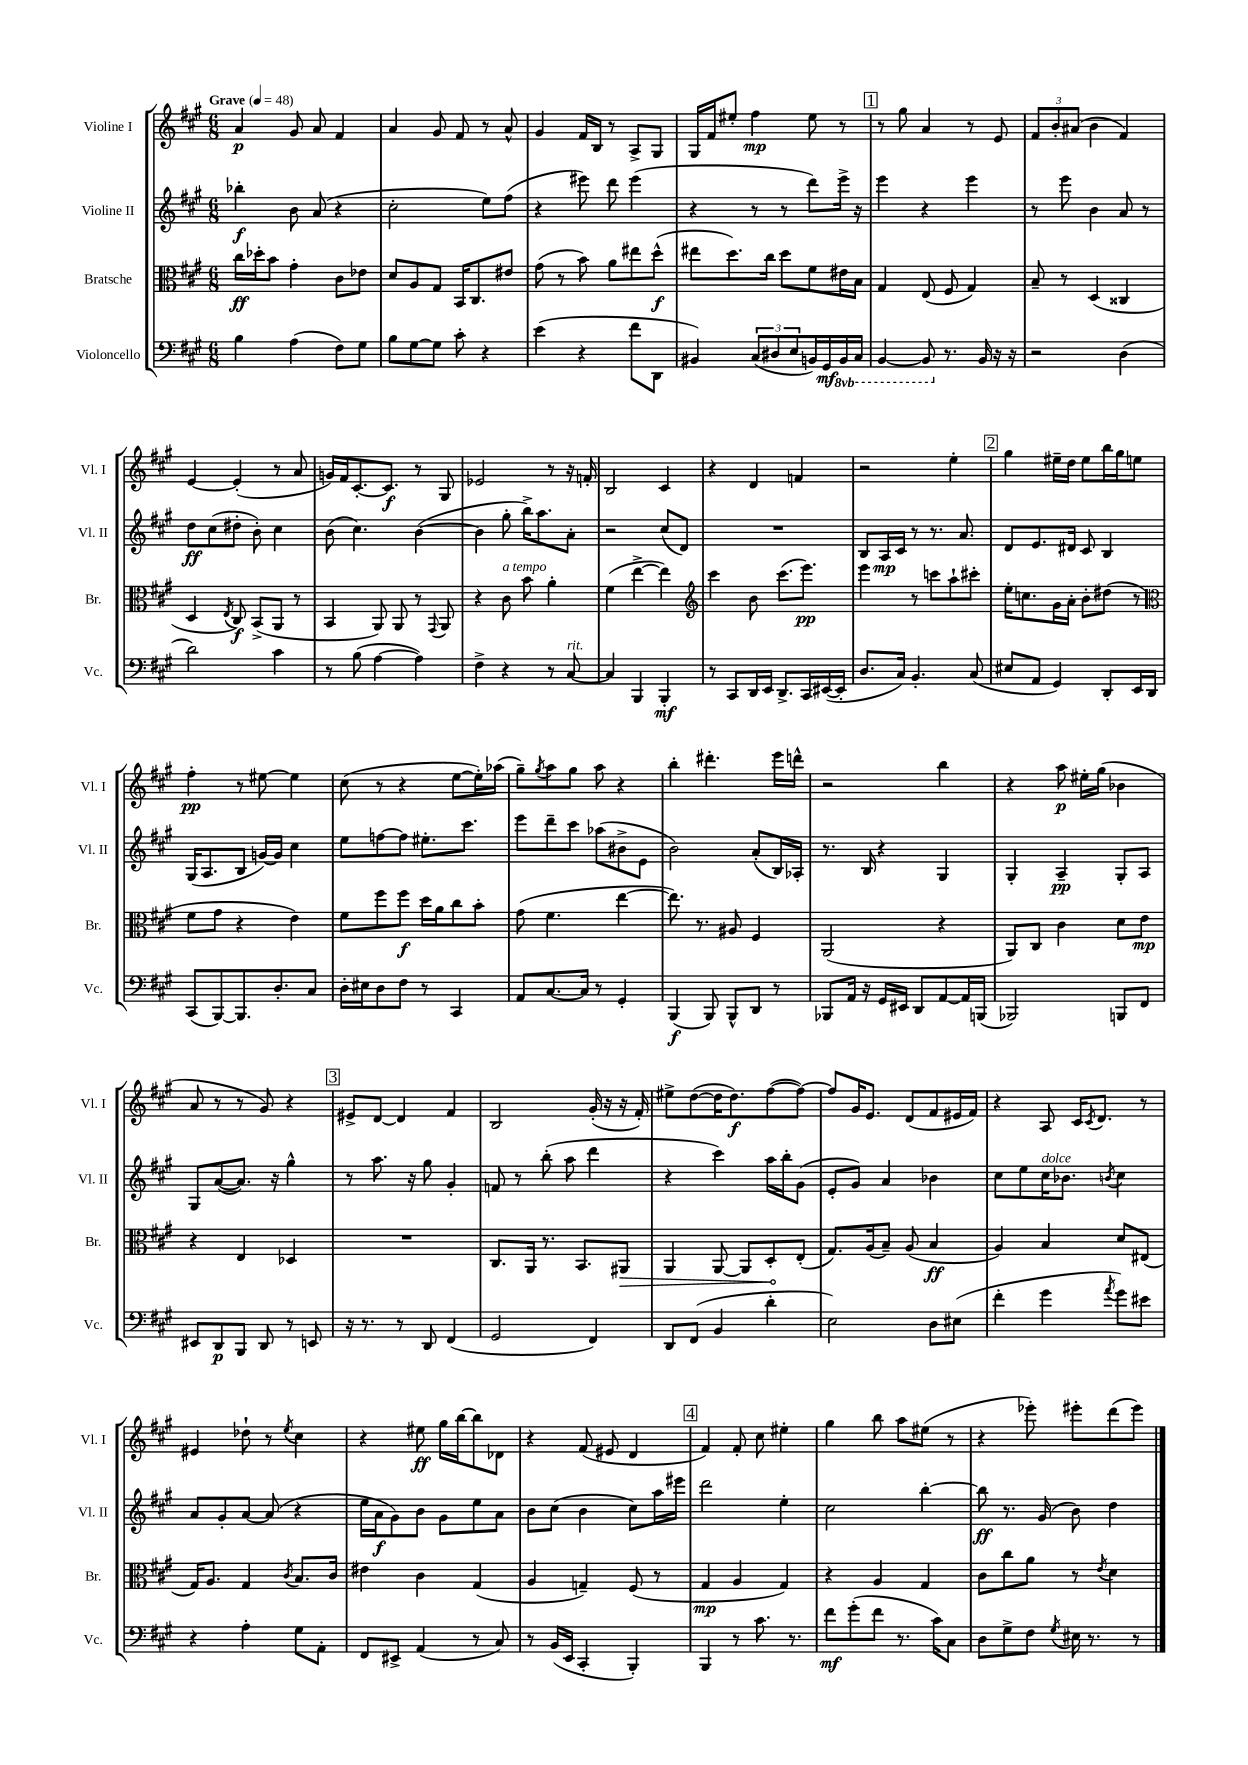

**kern	**dynam	**kern	**dynam	**kern	**dynam	**kern	**dynam
*part4	*part4	*part3	*part3	*part2	*part2	*part1	*part1
*staff4	*staff4	*staff3	*staff3	*staff2	*staff2	*staff1	*staff1
*I"Violoncello	*	*I"Bratsche	*	*I"Violine II	*	*I"Violine I	*
*I'Vc.	*	*I'Br.	*	*I'Vl. II	*	*I'Vl. I	*
*clefF4	*	*clefC3	*	*clefG2	*	*clefG2	*
*k[f#c#g#]	*	*k[f#c#g#]	*	*k[f#c#g#]	*	*k[f#c#g#]	*
*M6/8	*	*M6/8	*	*M6/8	*	*M6/8	*
*MM48	*	*MM48	*	*MM48	*	*MM48	*
=1	=1	=1	=1	=1	=1	=1	=1
!	!	!	!	!	!	!LO:TX:a:B:t=Grave	!
4B\	.	16cc#\LL	ff	4bb-X'\	f	4a/	p
.	.	16dd-X'\J	.	.	.	.	.
.	.	8b\J	.	.	.	.	.
(4A\	.	4g#'\	.	8b\	.	8g#/	.
.	.	.	.	(8a/	.	8a/	.
8F#\L)	.	8c#\L	.	4r	.	4f#/	.
8G#\J	.	8e-X\J	.	.	.	.	.
=2	=2	=2	=2	=2	=2	=2	=2
8B\L	.	8d/L	.	2cc#'\	.	4a/	.
[8G#\	.	8A/	.	.	.	.	.
8G#\J]	.	8G#/J	.	.	.	8g#/	.
8c#'\	.	16BB/KL	.	.	.	8f#/	.
.	.	8.C#/	.	.	.	.	.
4r	.	.	.	8ee\L)	.	8r	.
.	.	8e#X/J	.	(8ff#\J	.	8a^^/	.
=3	=3	=3	=3	=3	=3	=3	=3
(4e\	.	(8g#\	.	4r	.	4g#/	.
.	.	8r	.	.	.	.	.
4r	.	8b\)	.	8eee#X\)	.	16f#/LL	.
.	.	.	.	.	.	16B/JJ	.
.	.	8a\L	.	8ddd\	.	8r	.
8f#\L	.	8ee#X\	.	(4eee#\	.	8A^/L	.
8DD\J	.	(8dd^^\J	f	.	.	8G#/J	.
=4	=4	=4	=4	=4	=4	=4	=4
4BB#X/)	.	8ee#X\L	.	4r	.	16G#/LL	.
.	.	.	.	.	.	16f#/J	.
.	.	8.dd\)	.	.	.	8ee#X'/J	.
(12C#/L	.	.	.	8r	.	4ff#\	mp
.	.	16cc#\Jk	.	.	.	.	.
12D#X/	.	.	.	.	.	.	.
.	.	8dd\L	.	8r	.	.	.
12E/	.	.	.	.	.	.	.
16BBn/L)	.	8f#\	.	8ddd\L)	.	8ee#\	.
16GG#/	mf	.	.	.	.	.	.
*8ba	*	*	*	*	*	*	*
16BBB/	.	16e#X\L	.	16eee^\Jk	.	8r	.
16CC#/JJ	.	16B\JJ	.	16r	.	.	.
!!LO:REH:place=s1:t=1
=5	=5	=5	=5	=5	=5	=5	=5
[4BBB/	.	4G#/	.	4eee\	.	8r	.
.	.	.	.	.	.	8gg#\	.
8BBB/]	.	(8E/	.	4r	.	4a/	.
*X8ba	*	*	*	*	*	*	*
8.r	.	8F#/	.	.	.	.	.
.	.	4G#/)	.	4eee\	.	8r	.
16BB/	.	.	.	.	.	.	.
16r	.	.	.	.	.	8e/	.
16r	.	.	.	.	.	.	.
=6	=6	=6	=6	=6	=6	=6	=6
2r	.	8B~/	.	8r	.	12f#/L	.
.	.	.	.	.	.	12b'/	.
.	.	8r	.	8eee\	.	.	.
.	.	.	.	.	.	(12a#X/J	.
.	.	(4D/	.	4b\	.	4b\	.
(4D\	.	4C##X/	.	8a/	.	4f#/)	.
.	.	.	.	8r	.	.	.
!!LO:LB:g=z
=7	=7	=7	=7	=7	=7	=7	=7
2d\)	.	4D/	.	8dd\L	ff	[4e/	.
.	.	.	.	(8cc#\	.	.	.
.	.	8qE/	.	.	.	.	.
.	.	8C#/)	f	8dd#X'\J	.	(4e'/]	.
.	.	(8BB^/L	.	8b'\)	.	.	.
4c#\	.	8AA/J	.	4cc#\	.	8r	.
.	.	8r	.	.	.	8a/	.
=8	=8	=8	=8	=8	=8	=8	=8
8r	.	4BB/	.	(8b\	.	16gn/LL)	.
.	.	.	.	.	.	16f#/J	.
(8B\	.	.	.	4.cc#\)	.	[8.c#'/	.
[4A\	.	8AA/)	.	.	.	.	.
.	.	.	.	.	.	8.c#/J]	f
.	.	8AA/	.	.	.	.	.
4A\])	.	8r	.	([4b\	.	8r	.
.	.	8qqGG#/	.	.	.	.	.
.	.	8AA/	.	.	.	8G#/	.
=9	=9	=9	=9	=9	=9	=9	=9
4F#^\	.	4r	.	4b\]	.	2e-X/	.
!	!	!LO:TX:a:i:t=a tempo	!	!	!	!	!
4r	.	8c#\	.	8gg#'\	.	.	.
.	.	8b\	.	16bb^\KL)	.	.	.
.	.	.	.	8.aa\	.	.	.
8r	.	4a'\	.	.	.	8r	.
!LO:TX:a:i:t=rit.	!	!	!	!	!	!	!
[8C#/	.	.	.	8a'\J	.	16r	.
.	.	.	.	.	.	16fn'/	.
=10	=10	=10	=10	=10	=10	=10	=10
4C#/]	.	(4f#\	.	2r	.	2B/	.
4BBB/	.	[4ee^\	.	.	.	.	.
4BBB'/	mf	4ee\])	.	(8cc#/L	.	4c#/	.
.	.	.	.	8d/J)	.	.	.
=11	=11	=11	=11	=11	=11	=11	=11
*	*	*clefG2	*	*	*	*	*
8r	.	4ccc#\	.	2.r	.	4r	.
8CC#/L	.	.	.	.	.	.	.
16DD/L	.	8b\	.	.	.	4d/	.
16EE/JJ	.	.	.	.	.	.	.
8.DD^/L	.	(8.ccc#\L	.	.	.	.	.
.	.	.	.	.	.	4fn/	.
16CC#/L	.	8.eee\J)	pp	.	.	.	.
([16EE#X/	.	.	.	.	.	.	.
16EE#'/JJ]	.	.	.	.	.	.	.
=12	=12	=12	=12	=12	=12	=12	=12
8.D/L	.	4eee\	.	8B/L	.	2r	.
.	.	.	.	16A/L	mp	.	.
16C#/Jk)	.	.	.	16c#/JJ	.	.	.
4.BB'/	.	8r	.	8r	.	.	.
.	.	8cccn\L	.	8.r	.	.	.
.	.	8aa`\	.	.	.	4ee'\	.
.	.	.	.	8.a/	.	.	.
(8C#/	.	8ccc#X'\J	.	.	.	.	.
!!LO:REH:place=s1:t=2
=13	=13	=13	=13	=13	=13	=13	=13
8E#X/L	.	16ee'\KL	.	8d/L	.	4gg#\	.
.	.	8.ccn\	.	.	.	.	.
8AA/J	.	.	.	8.e/	.	.	.
4GG#/)	.	16g#\L	.	.	.	16ee#X~\LL	.
.	.	16a'\JJ	.	16d#X/Jk	.	16dd\JJ	.
.	.	8b'\L	.	8c#/	.	8ee#\L	.
8DD'/L	.	(8dd#X\J	.	4B/	.	16bb\L	.
.	.	.	.	.	.	16gg#\J	.
16EE/L	.	8r	.	.	.	8een\J	.
16DD/JJ	.	.	.	.	.	.	.
!!LO:LB:g=z
=14	=14	=14	=14	=14	=14	=14	=14
*	*	*clefC3	*	*	*	*	*
(8CC#/L	.	8f#\L	.	(16G#/KL	.	4ff#'\	pp
.	.	.	.	8.A/	.	.	.
[8BBB/)	.	8g#\J	.	.	.	.	.
8.BBB/]	.	4r	.	8B/J	.	8r	.
.	.	.	.	[16gn/LL)	.	[8ee#X\	.
8.D'/	.	.	.	16g/JJ]	.	.	.
.	.	4e\)	.	4cc#\	.	4ee#\]	.
8C#/J	.	.	.	.	.	.	.
=15	=15	=15	=15	=15	=15	=15	=15
16D'\LL	.	8f#\L	.	8ee\L	.	(8cc#\	.
16E#X\J	.	.	.	.	.	.	.
8D\	.	8ff#\	.	[8ffn\	.	8r	.
8F#\J	.	8ff#\J	f	8ff\J]	.	4r	.
8r	.	16dd\LL	.	8.ee#X'\L	.	.	.
.	.	16a\J	.	.	.	.	.
4CC#/	.	8cc#\	.	.	.	[8ee\L	.
.	.	.	.	8.ccc#\J	.	.	.
.	.	8b'\J	.	.	.	16ee'\L])	.
.	.	.	.	.	.	(16aa-X\JJ	.
=16	=16	=16	=16	=16	=16	=16	=16
8AA/L	.	(8g#\	.	8eee\L	.	8gg#~\L)	.
.	.	.	.	.	.	8qgg#/	.
[8.C#/	.	4.f#\	.	8ddd~\	.	8aa\	.
.	.	.	.	8ccc#\J	.	8gg#\J	.
16C#/Jk]	.	.	.	.	.	.	.
8r	.	.	.	(8aa-X\L	.	8aa\	.
4GG#'/	.	[4ee\	.	8b#X^\	.	4r	.
.	.	.	.	8e\J	.	.	.
=17	=17	=17	=17	=17	=17	=17	=17
(4BBB/	f	8.ee\])	.	2b\)	.	4bb'\	.
.	.	8.r	.	.	.	.	.
8BBB/)	.	.	.	.	.	4.ddd#X'\	.
8BBB^^/L	.	8A#X/	.	.	.	.	.
8DD/J	.	4F#/	.	(8a'/L	.	.	.
8r	.	.	.	16B/L)	.	16eee\LL	.
.	.	.	.	16A-X'/JJ	.	16dddn^^\JJ	.
=18	=18	=18	=18	=18	=18	=18	=18
8BBB-X/L	.	(2AA/	.	8.r	.	2r	.
16AA/Jk	.	.	.	.	.	.	.
16r	.	.	.	16B/	.	.	.
16GG#/LL	.	.	.	4r	.	.	.
16EE#X/JJ	.	.	.	.	.	.	.
8DD/L	.	.	.	.	.	.	.
[8AA/	.	4r	.	4G#/	.	4bb\	.
16AA/L]	.	.	.	.	.	.	.
(16BBBn/JJ	.	.	.	.	.	.	.
=19	=19	=19	=19	=19	=19	=19	=19
2BBB-X/)	.	8AA/L)	.	4G#'/	.	4r	.
.	.	8C#/J	.	.	.	.	.
.	.	4c#\	.	4A~/	pp	8aa\	p
.	.	.	.	.	.	16ee#X'\LL	.
.	.	.	.	.	.	(16gg#\JJ	.
8BBBn/L	.	8d\L	.	8G#'/L	.	4b-X\	.
8FF#/J	.	8e\J	mp	8A/J	.	.	.
!!LO:LB:g=z
=20	=20	=20	=20	=20	=20	=20	=20
8EE#X/L	.	4r	.	8G#/L	.	8a/	.
8DD/	p	.	.	([8a/	.	8r	.
8BBB/J	.	4E/	.	8.a/J])	.	8r	.
8DD/	.	.	.	.	.	8g#/)	.
.	.	.	.	16r	.	.	.
8r	.	4D-X/	.	4gg#^^\	.	4r	.
8EEn/	.	.	.	.	.	.	.
!!LO:REH:place=s1:t=3
=21	=21	=21	=21	=21	=21	=21	=21
16r	.	2.r	.	8r	.	8e#X^/L	.
8.r	.	.	.	.	.	.	.
.	.	.	.	8.aa\	.	[8d/J	.
8r	.	.	.	.	.	4d/]	.
.	.	.	.	16r	.	.	.
8DD/	.	.	.	8gg#\	.	.	.
(4FF#/	.	.	.	4g#'/	.	4f#/	.
=22	=22	=22	=22	=22	=22	=22	=22
2GG#/	.	8.C#/L	.	8fn/	.	2B/	.
.	.	.	.	8r	.	.	.
.	.	16AA/Jk	.	.	.	.	.
.	.	8.r	.	(8bb'\	.	.	.
.	.	.	.	8aa\	.	.	.
.	.	8.BB/L	.	.	.	.	.
4FF#/)	.	.	.	4ddd\	.	(16g#'/	.
.	.	.	.	.	.	16r	.
!	!	!	!LO:HP:b	!	!	!	!
.	.	8AA#X/J	>	.	.	16r	.
.	.	.	.	.	.	16f#'/)	.
=23	=23	=23	=23	=23	=23	=23	=23
8DD/L	.	4AA/	.	4r	.	8ee#X^\L	.
(8FF#/J	.	.	.	.	.	([8dd\	.
4BB/	.	[8AA/	.	4ccc#\)	.	16dd\K]	.
.	.	.	.	.	.	8.dd\)	f
.	.	8AA/L]	.	.	.	.	.
4d'\	.	8D'/	.	16aa\LL	.	([8ff#\	.
.	.	.	.	16bb'\J	.	.	.
.	.	(8E'/J	]	(8g#\J	.	8ff#\J_)	.
=24	=24	=24	=24	=24	=24	=24	=24
2E\)	.	8.G#/L)	.	8e'/L	.	8ff#/L]	.
.	.	.	.	8g#/J)	.	16g#/K	.
.	.	(16A/k	.	.	.	8.e/J	.
.	.	8B~/J)	.	4a/	.	.	.
.	.	(8A/	.	.	.	(8d/L	.
8D\L	.	4B/	ff	4b-X\	.	8f#/	.
(8E#X\J	.	.	.	.	.	16e#X/L	.
.	.	.	.	.	.	16f#/JJ)	.
=25	=25	=25	=25	=25	=25	=25	=25
4f#'\	.	4A/)	.	8cc#\L	.	4r	.
.	.	.	.	8ee\	.	.	.
!	!	!	!	!LO:TX:a:i:t=dolce	!	!	!
4g#\	.	4B/	.	16cc#\K	.	8A/	.
.	.	.	.	8.b-X\J	.	.	.
.	.	.	.	.	.	16c#/KL	.
.	.	.	.	.	.	8qc#/	.
.	.	.	.	.	.	8.d/J	.
8qa/	.	.	.	8qbn/	.	.	.
8g#\L)	.	8d/L	.	4cc#\	.	.	.
8e#X\J	.	(8E#X/J	.	.	.	8r	.
!!LO:LB:g=z
=26	=26	=26	=26	=26	=26	=26	=26
4r	.	16G#/KL)	.	8a/L	.	4e#X/	.
.	.	8.A/J	.	.	.	.	.
.	.	.	.	8g#'/	.	.	.
4A'\	.	4G#/	.	[8a/J	.	8dd-X`\	.
.	.	.	.	(8a/]	.	8r	.
.	.	8qc#/	.	.	.	8qee/	.
8G#\L	.	8.B/L	.	4r	.	4cc#\	.
8AA'\J	.	.	.	.	.	.	.
.	.	16c#/Jk	.	.	.	.	.
=27	=27	=27	=27	=27	=27	=27	=27
8FF#/L	.	4e#X\	.	16ee\LL	.	4r	.
.	.	.	.	16a\J	f	.	.
8EE#X^/J	.	.	.	8g#\)	.	.	.
(4AA/	.	4c#\	.	8b\J	.	8ee#X\	ff
.	.	.	.	8g#\L	.	16gg#\LL	.
.	.	.	.	.	.	[16bb\J	.
8r	.	(4G#/	.	8ee\	.	8bb\]	.
8C#/)	.	.	.	8a\J	.	8d-X\J	.
=28	=28	=28	=28	=28	=28	=28	=28
8r	.	4A/	.	8b\L	.	4r	.
(16BB/LL	.	.	.	(8cc#\J	.	.	.
16EE/JJ	.	.	.	.	.	.	.
4CC#'/	.	4Gn~/)	.	4b\	.	(8f#/	.
.	.	.	.	.	.	8e#X/	.
4BBB'/)	.	(8F#/	.	8cc#\L)	.	4d/	.
.	.	8r	.	16aa\L	.	.	.
.	.	.	.	16eee#X\JJ	.	.	.
!!LO:REH:place=s1:t=4
=29	=29	=29	=29	=29	=29	=29	=29
4BBB/	.	4G#/	mp	2ddd\	.	4f#/)	.
8r	.	4A/	.	.	.	8f#'/	.
8.c#\	.	.	.	.	.	8cc#\	.
.	.	4G#/)	.	4ee'\	.	4ee#X'\	.
8.r	.	.	.	.	.	.	.
=30	=30	=30	=30	=30	=30	=30	=30
8f#\L	mf	4r	.	2cc#\	.	4gg#\	.
(8g#'\	.	.	.	.	.	.	.
8f#\J	.	4A/	.	.	.	8bb\	.
8.r	.	.	.	.	.	8aa\L	.
.	.	4G#/	.	[4bb'\	.	(8ee#X\J	.
16c#\KL)	.	.	.	.	.	.	.
8C#\J	.	.	.	.	.	8r	.
=31	=31	=31	=31	=31	=31	=31	=31
8D\L	.	8c#\L	.	8bb\]	ff	4r	.
8G#^\	.	8cc#\	.	8.r	.	.	.
8F#\J	.	8a\J	.	.	.	8eee-X'\)	.
.	.	.	.	(16g#/	.	.	.
8qG#/	.	.	.	.	.	.	.
16E#X\	.	8r	.	8b\)	.	8eee#X'\L	.
8.r	.	.	.	.	.	.	.
.	.	8qe/	.	.	.	.	.
.	.	4d\	.	4dd\	.	(8ddd\	.
8r	.	.	.	.	.	8eee#\J)	.
==	==	==	==	==	==	==	==
*-	*-	*-	*-	*-	*-	*-	*-
